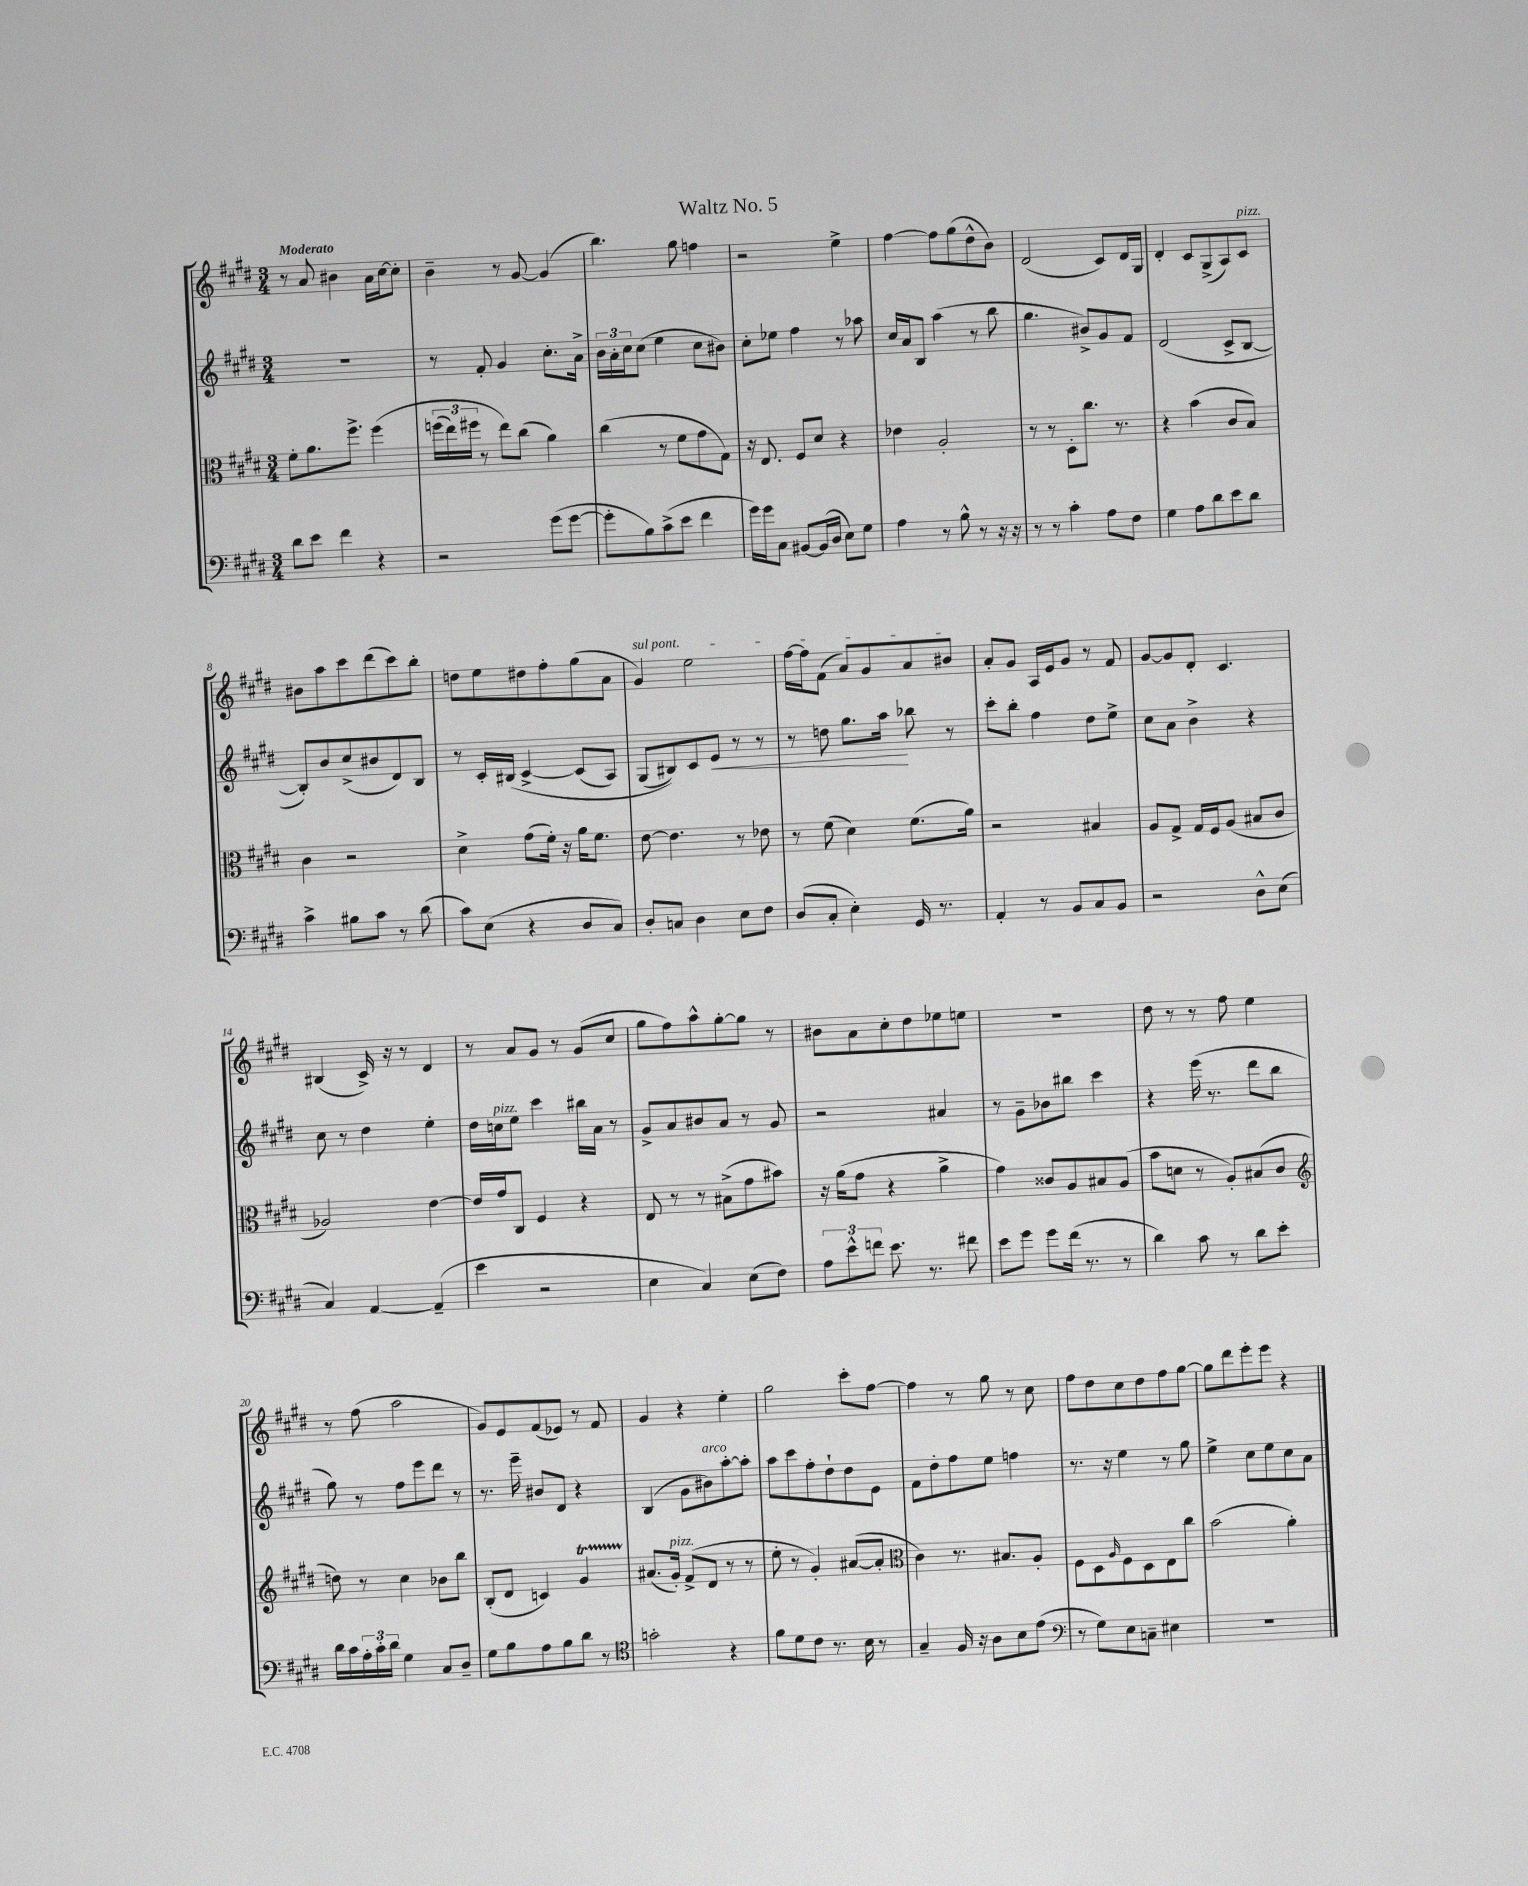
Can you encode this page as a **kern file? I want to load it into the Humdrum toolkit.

**kern	**kern	**kern	**kern
*staff4	*staff3	*staff2	*staff1
*clefF4	*clefC3	*clefG2	*clefG2
*k[f#c#g#d#]	*k[f#c#g#d#]	*k[f#c#g#d#]	*k[f#c#g#d#]
*M3/4	*M3/4	*M3/4	*M3/4
8d#\L	8f#'\L	2.r	8r
8e\J	8.a\	.	8a/
4f#\	.	.	4b#\
.	8.ff#^\J	.	.
4r	&(4ff#\	.	16a\LL
.	.	.	[16cc#\J
.	.	.	8cc#'\]J
=	=	=	=
2r	(24ff\LL	8r	4b~\
.	24ee\)	.	.
.	24ff#\JJ	.	.
.	8r	8f#'/	.
.	8ee\L&)	4g#/	8r
.	(8cc#\J	.	[8g#/
(8g#\L	4a\)	8.cc#'\L	(4g#/]
[8g#\J	.	.	.
.	.	16a^\Jk	.
=	=	=	=
8g#'\]L	(4cc#\	24b\LL	4.bb\)
.	.	24a'\	.
.	.	24cc#\J	.
8B\)	.	(8cc#\J	.
(8c#^\	8r	4ee\	.
8e\J	8f#\L	.	8gg#\
4f#\	8g#\	8cc#\L	4ff\
.	8G#\J)	8b#\J)	.
=	=	=	=
16g#\LL)	16r	8cc#'\L	2r
16g#\J	8.E/	.	.
8C#\J	.	8ee-\J	.
[8BB#/L	8F#/L	4ff#\	.
(16BB#/]L	8d#/J	.	.
16D#/JJ	.	.	.
8E\L)	4r	8r	4ee^\
8G#\J	.	8aa-\	.
=	=	=	=
4A\	4e-\	16cc#/LL	[4ff#\
.	.	16a/J	.
.	.	8B/J	.
8r	2A'/	(4aa\	8ff#\]L
8B^^\	.	.	(8gg#\
8r	.	8r	8dd#^^\
16r	.	8bb\	8b\J)
16r	.	.	.
=	=	=	=
8r	8r	4.gg#\	(2d#/
8r	8r	.	.
4c#'\	8D#'\L	.	.
.	8.cc#\J	8b#^/L)	.
8A\L	.	8g#/	8c#/L)
.	8.r	.	.
8F#\J	.	8f#/J	16d#/L
.	.	.	16G#/JJ
=	=	=	=
4G#\	4r	(2d#/	4d#'/
8A\L	(4b\	.	8c#/L
8d#\	.	.	(8G#^/
8e\	8c#/L	8c#^/L	8A/)
8d#\J	8B/J)	[8B/J	8c#/J
=	=	=	=
4c#^\	4c#\	8B'/]L)	8b#\L
.	.	8b/	8aa\
8B#\L	2r	(8cc#^/	8ccc#\
8c#\J	.	8b#/	(8ddd#\
8r	.	8d#/)	8ccc#\)
(8d#\	.	8B/J	8bb'\J
=	=	=	=
8c#\L)	4d#^\	8r	8dd\L
(8E\J	.	16c#'/LL	8ee\
.	.	&(16B#/JJ	.
4r	(8g#\L	[4c#^/	8dd#\
.	16f#'\Jk)	.	8ff#'\
.	16r	.	.
8D#/L	16a\LK	(8c#/]L	(8gg#\
.	8.f#\J	.	.
8C#/J)	.	8A/J)	8a\J
=	=	=	=
8D#'/L	[8e\	(8G#/L	4g#/)
8C/J	4.e\]	8B#/)&)	.
4D#\	.	8c#/	2ee\
.	.	8e/J	.
8E\L	8r	8r	.
8F#\J	8e-\	8r	.
=	=	=	=
(8D#/L	8r	8r	[16ff#\LL
.	.	.	16ff#\]J
8C#'/J	(8f#\	8dd\	(8f#\J
4E'\)	4d#\)	8.gg#\L	8a/L)
.	.	.	8g#/
.	.	16aa\Jk	.
16GG#/	(8.f#\L	8bb-\	8a/
8.r	.	.	.
.	.	8r	8b#/J
.	16a\Jk)	.	.
=	=	=	=
4AA'/	2r	8ccc#'\L	8a'/L
.	.	8bb'\J	8g#/J
8r	.	4ff#\	16A/LL
.	.	.	16e/J
8BB/L	.	.	8g#/J
8C#/	4B#/	8dd#\L	8r
8BB/J	.	8ee^\J	8f#/
=	=	=	=
2r	8A/L	8cc#\L	[8g#/L
.	8G#^/J	8a\J	8g#/]
.	16G#/LL	4b^\	8d#'/J
.	16F#/J	.	.
.	(8A/J	.	4.c#/
8D#^^\L	8B#/L	4r	.
(8E\J	8c#/J	.	.
=	=	=	=
4C#/)	2A-/)	8cc#\	(4B#/
.	.	8r	.
[4AA/	.	4dd#\	16c#^/)
.	.	.	16r
.	.	.	8r
(4AA~/]	[4e\	4ee'\	4d#/
=	=	=	=
4e\	16e/]LL	16dd#\LL	8r
.	16g#/J	16cc\J	.
.	8C#/J	8ee\J	8a/L
2r	4F#/	4ccc#\	8g#/J
.	.	.	8r
.	4r	16bb#\LL	(8g#/L
.	.	16a\JJ	.
.	.	8r	8cc#/J
=	=	=	=
4E\	8E/	8g#^/L	8gg#\L
.	8r	8a/	8ff#\)
4C#/)	8r	8b#/	8aa^^\
.	(8B#^\L	8a/J	[8gg#'\
(8E\L	8g#\	8r	8gg#\]J
8F#\J)	8b#\J)	8g#/	8r
=	=	=	=
12A\L	16r	2r	8b#\L
.	(16a\LK	.	.
12e^^\	.	.	.
.	8g#\J	.	8a\
12f\J	.	.	.
8.e\	4r	.	8cc#'\
.	.	.	8dd#\
8.r	.	.	.
.	4a^\	4a#/	8ee-\
8f#\	.	.	8ee\J
=	=	=	=
8e\L	4g#\)	8r	2.r
8g#\J	.	8g#~\L	.
8g#\L	8c##/L	8b-\	.
(16f#\Jk	8A/	8bb#\J	.
8.r	.	.	.
.	8B#/	4ccc#\	.
8r	(8A/J	.	.
=	=	=	=
4d#\)	8b\L	4r	8dd#\
.	8d\J	.	8r
8c#\	8r	(16eee\	8r
.	.	8.r	.
8r	8A'/L)	.	8ff#\
8d#\L	(8B#/	8ddd#\L	4ee\
8e'\J	8c#/J	8bb\J	.
=	=	=	=
*	*clefG2	*	*
16d#\LL	8dd\)	8gg#\)	8r
16c#\	.	.	.
24A'\	8r	8r	(8ff#\
24c#'\	.	.	.
24d#\JJ	.	.	.
4G#\	4cc#\	8ff#\L	2aa\
.	.	8eee\	.
8C#/L	8b-\L	8ddd#\J	.
8D#~/J	8bb\J	8r	.
=	=	=	=
8G#\L	(8B'/L	8.r	8g#/L)
8B\	8d#/J	.	8e/
.	.	16eee~\	.
8A\	4c/)	8b#/L	(8f#/
8B\	.	8d#/J	8e-/J)
8d#\J	4g#/	4r	8r
8r	.	.	8f#/
=	=	=	=
*clefC4	*	*	*
2g'\	(8.a#/L	(4B/	4g#/
.	16g#'/Jk)	.	.
.	(8f#^/L	8g#\L	4r
.	8d#/J	8b#\)	.
4r	8r	[8aa'\	4ee'\
.	8r	8aa'\]J	.
=	=	=	=
8f#\L	8ee'\	8aa\L	2gg#\
8d#\	8r	8ccc#\	.
8c#\J	4g#'/)	8ff#'\	.
8.r	.	8dd#`\	.
.	([8a#/L	8dd#\	8ccc#'\L
16B\	.	.	.
8r	8a#'/]J	8e\J	[8ff#\J
=	=	=	=
*	*clefC3	*	*
4G#~/	4c#\)	8f#\L	4ff#\]
.	.	8dd#'\	.
16F#/	8.r	8ff#\	8r
16r	.	.	.
8A\L	.	8ee\J	8gg#\
.	8.B#/L	.	.
8B\	.	4ff\	8r
(8e\J	8A'/J	.	8cc#\
=	=	=	=
*clefF4	*	*	*
8r	8F#\L	8.r	8ff#\L
8G#\L)	8D#\	.	8dd#\
.	.	16r	.
.	16qqA/	.	.
8E\	8F#\	4ee\	8cc#\
8C~\J	8D#\	.	8dd#\
4E#\	8E\	8r	8ff#\
.	8cc#\J	8gg#\	[8gg#\J
=	=	=	=
2.r	(2b\	4ee^\	8gg#\]L
.	.	.	8ddd#\
.	.	8cc#\L	8eee'\
.	.	8ee\	8eee\J
.	4a'\)	8cc#\	4r
.	.	8a\J	.
==	==	==	==
*-	*-	*-	*-
